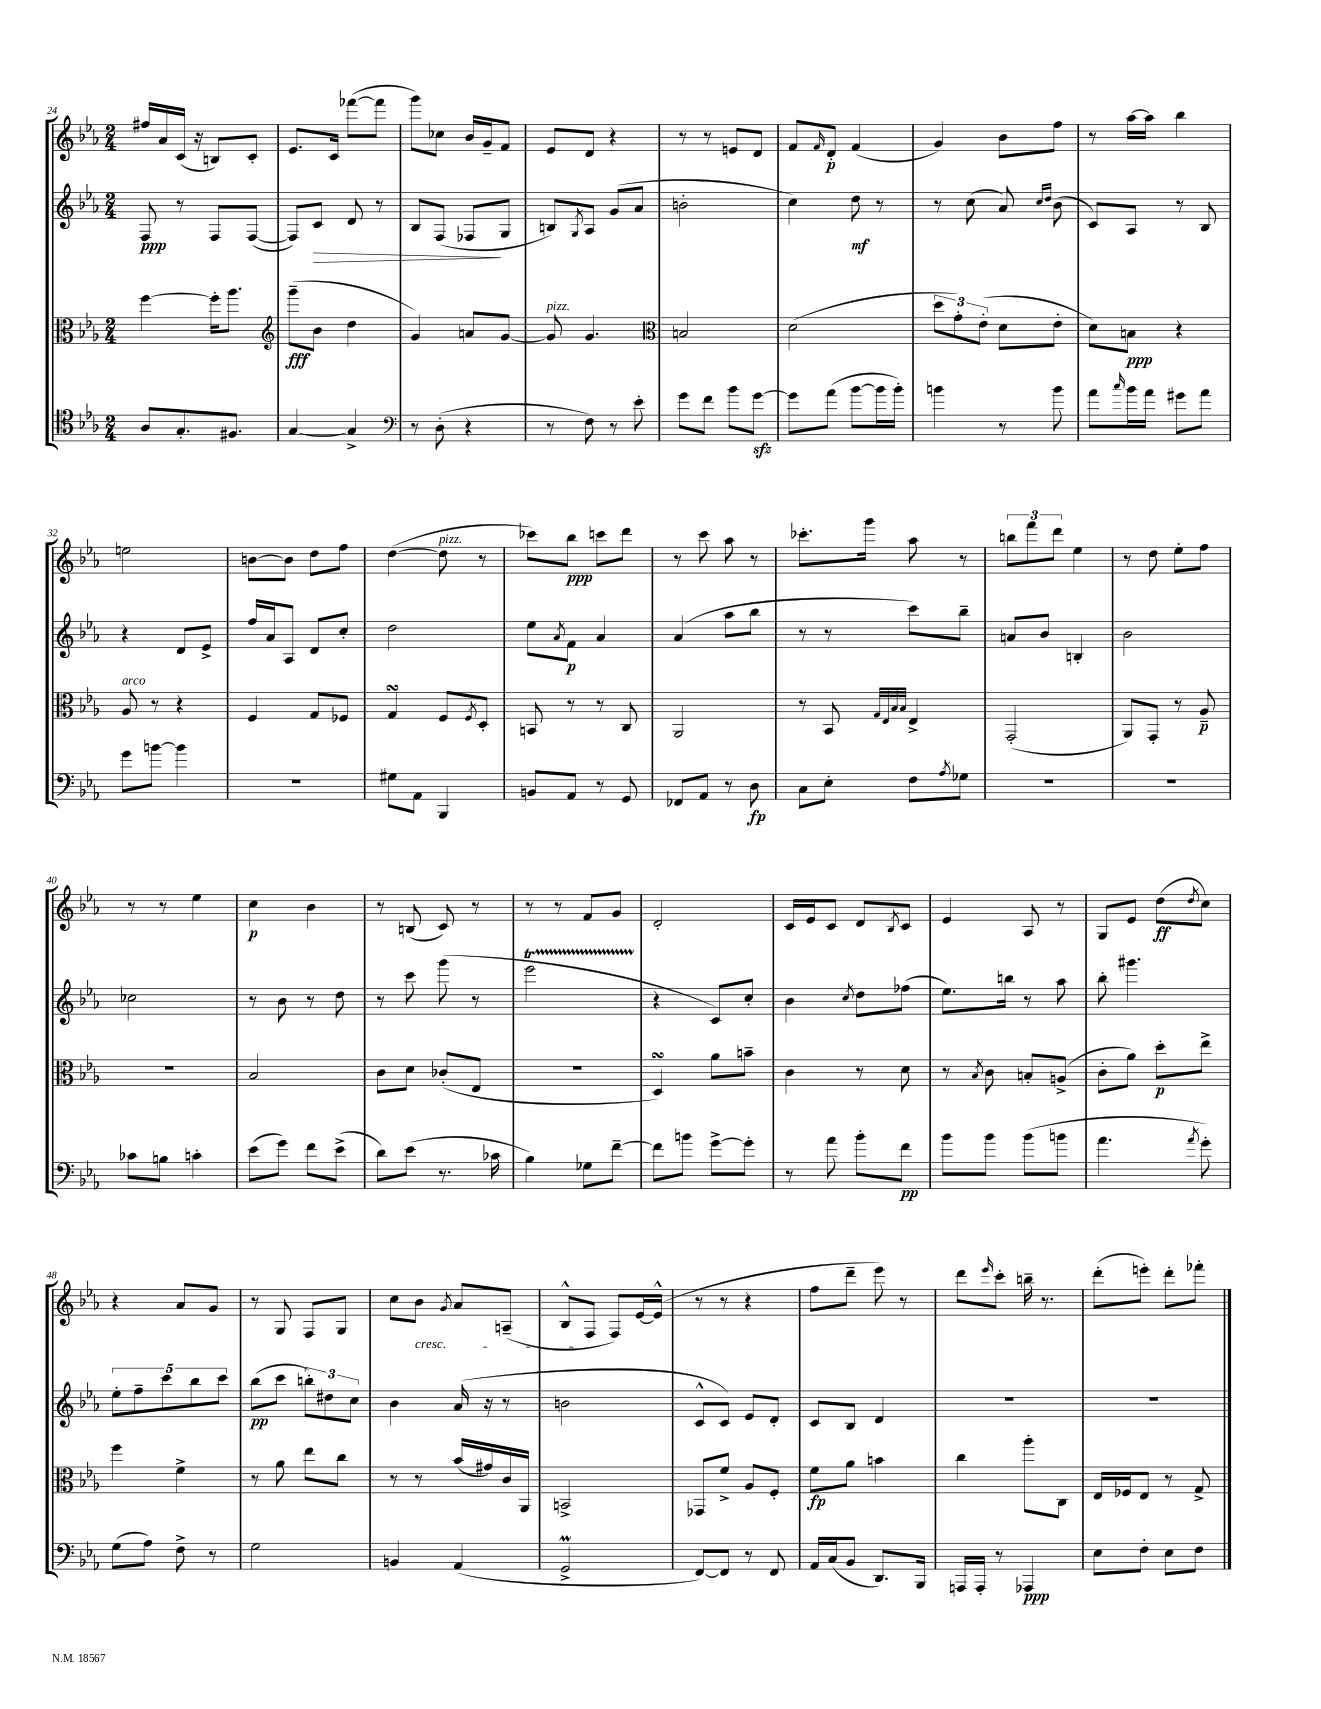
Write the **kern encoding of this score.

**kern	**kern	**kern	**kern
*staff4	*staff3	*staff2	*staff1
*clefC4	*clefC3	*clefG2	*clefG2
*k[b-e-a-]	*k[b-e-a-]	*k[b-e-a-]	*k[b-e-a-]
*M2/4	*M2/4	*M2/4	*M2/4
8A-	[4ff	8F	16ff#
.	.	.	16a-
8.G'	.	8r	(16c
.	.	.	16r
.	16ff']	8F	8B)
8.F#	8.aa-	.	.
.	.	([8F	8c'
=	=	=	=
*	*clefG2	*	*
[4G	(8ggg~	8F])	8.e-
.	8b-	8c	.
.	.	.	16c
4G^]	4dd	8d	([8fff-
.	.	8r	8fff-]
=	=	=	=
*clefF4	*	*	*
8r	4g)	8B-	8ggg)
(8D'	.	(8F	8cc-
4r	8a	8F-	16b-
.	.	.	16g~
.	[8g	8G	8f
=	=	=	=
8r	8g]	8B)	8e-
.	.	8qG	.
8F)	4.g	8A-	8d
8r	.	(8g	4r
8e-'	.	8a-	.
=	=	=	=
*	*clefC3	*	*
8g	2B	2b'	8r
8f	.	.	8r
8b-	.	.	8e
[8g	.	.	8d
=	=	=	=
8g]	(2d	4cc)	8f
.	.	.	16qqf
(8a-	.	.	8d'
[8b-	.	8dd	(4f
16b-]	.	8r	.
16b-')	.	.	.
=	=	=	=
4b	12dd	8r	4g)
.	12g')	.	.
.	.	(8cc	.
.	(12e-'	.	.
8r	8d	8a-)	8b-
.	.	16qqcc	.
.	.	16qqdd	.
8b	8e-'	(8b-	8ff
=	=	=	=
8a-	8d)	8c)	8r
16qqcc	.	.	.
16b-	8B	8A-	[16aa-
16a-	.	.	16aa-]
8g#	4r	8r	4bb-
8a-	.	8B-	.
=	=	=	=
8g	8A-	4r	2ee
[8b	8r	.	.
4b]	4r	8d	.
.	.	8e-^	.
=	=	=	=
2r	4F	16ff	[8b
.	.	16a-	.
.	.	8A-	8b]
.	8G	8d	8dd
.	8F-	8cc'	8ff
=	=	=	=
8G#	4G	2dd	([4dd
8AA-	.	.	.
4BBB-	8F	.	8dd]
.	8qF	.	.
.	8D'	.	8r
=	=	=	=
8BB	8BB	8ee-	8ccc-)
.	.	8qa-	.
8AA-	8r	8f	8bb-
8r	8r	4a-	8ccc
8GG	8C	.	8ddd
=	=	=	=
8FF-	2AA-	(4a-	8r
8AA-	.	.	8ccc
8r	.	8aa-	8aa-
8D	.	8bb-	8r
=	=	=	=
8C	8r	8r	8.ccc-'
8E-'	8BB-	8r	.
.	.	.	16ggg
.	32qqG	.	.
.	32qqE-	.	.
.	32qqB-	.	.
.	32qqB-	.	.
8F	4E-^	8ccc)	8aa-
8qA-	.	.	.
8G-	.	8bb-~	8r
=	=	=	=
2r	(2GG'	8a	12bb
.	.	.	12fff
.	.	8b-	.
.	.	.	12ddd
.	.	4B'	4ee-
=	=	=	=
2r	8AA-)	2b-	8r
.	8GG'	.	8dd
.	8r	.	8ee-'
.	8A-~	.	8ff
=	=	=	=
8c-	2r	2cc-	8r
8B	.	.	8r
4c'	.	.	4ee-
=	=	=	=
(8e-	2B-	8r	4cc
8g)	.	8b-	.
8f	.	8r	4b-
(8e-^	.	8dd	.
=	=	=	=
8d)	8c	8r	8r
(8e-	8d	8ccc	(8B
8.r	(8c-'	(8ggg	8c)
.	8E-	8r	8r
16c-	.	.	.
=	=	=	=
4B-)	2r	2eee-	8r
.	.	.	8r
8G-	.	.	8f
[8f~	.	.	8g
=	=	=	=
8f]	4D)	4r	2d'
8b	.	.	.
[8g^	8a-	8c)	.
8g']	8b~	8cc'	.
=	=	=	=
8r	4c	4b-	16c
.	.	.	16e-
8a-	.	.	8c
.	.	8qcc	.
8b-'	8r	8dd	8d
.	.	.	8qB-
8f	8d	(8ff-	8c
=	=	=	=
8b-	8r	8.ee-)	4e-
.	8qB-	.	.
8b-	8c	.	.
.	.	16bb	.
(8b-	8B'	8r	8A-
8b	(8A^	8aa-	8r
=	=	=	=
4.a-	8c'	8bb-'	8G
.	8a-)	4.ggg#	8e-
.	8dd'	.	(8dd
8qa-	.	.	8qdd
8g')	8ee-^	.	8cc)
=	=	=	=
(8G	4ff	10ee-'	4r
.	.	10ff~	.
8A-)	.	.	.
.	.	10ccc	.
8F^	4f^	.	8a-
.	.	10bb-	.
8r	.	.	8g
.	.	10ccc	.
=	=	=	=
2G	8r	(8bb-	8r
.	8a-	8ccc	8G
.	8ee-	12bb')	8F
.	.	12dd#	.
.	8cc	.	8G
.	.	12cc	.
=	=	=	=
4BB	8r	4b-	8cc
.	8r	.	8b-
.	.	.	8qg
(4AA-	(16b-	(16a-	8a-
.	16g#)	16r	.
.	16c	8r	(8A~
.	16AA-	.	.
=	=	=	=
2GG^	2BB^	2b	8B-^^
.	.	.	8F
.	.	.	8F)
.	.	.	[16e-
.	.	.	(16e-^^]
=	=	=	=
[8FF)	8GG-	8c^^	8r
8FF]	8f^	8c)	8r
8r	8A-	8e-	4r
8FF	8F'	8d'	.
=	=	=	=
16AA-	8f	8c	8ff
(16C	.	.	.
8BB-	8a-	8B-	8ddd~
8.DD)	4b	4d	8eee-)
.	.	.	8r
16BBB-	.	.	.
=	=	=	=
16AAA	4cc	2r	8ddd
16AAA'	.	.	.
.	.	.	16qqeee-
8r	.	.	8ccc'
4AAA-	8aa-'	.	16bb~
.	.	.	8.r
.	8C	.	.
=	=	=	=
8E-	16E-	2r	(8ddd'
.	16F-	.	.
8F'	8E-	.	8eee')
8E-	8r	.	8ddd'
8F	8G^	.	8fff-'
==	==	==	==
*-	*-	*-	*-
